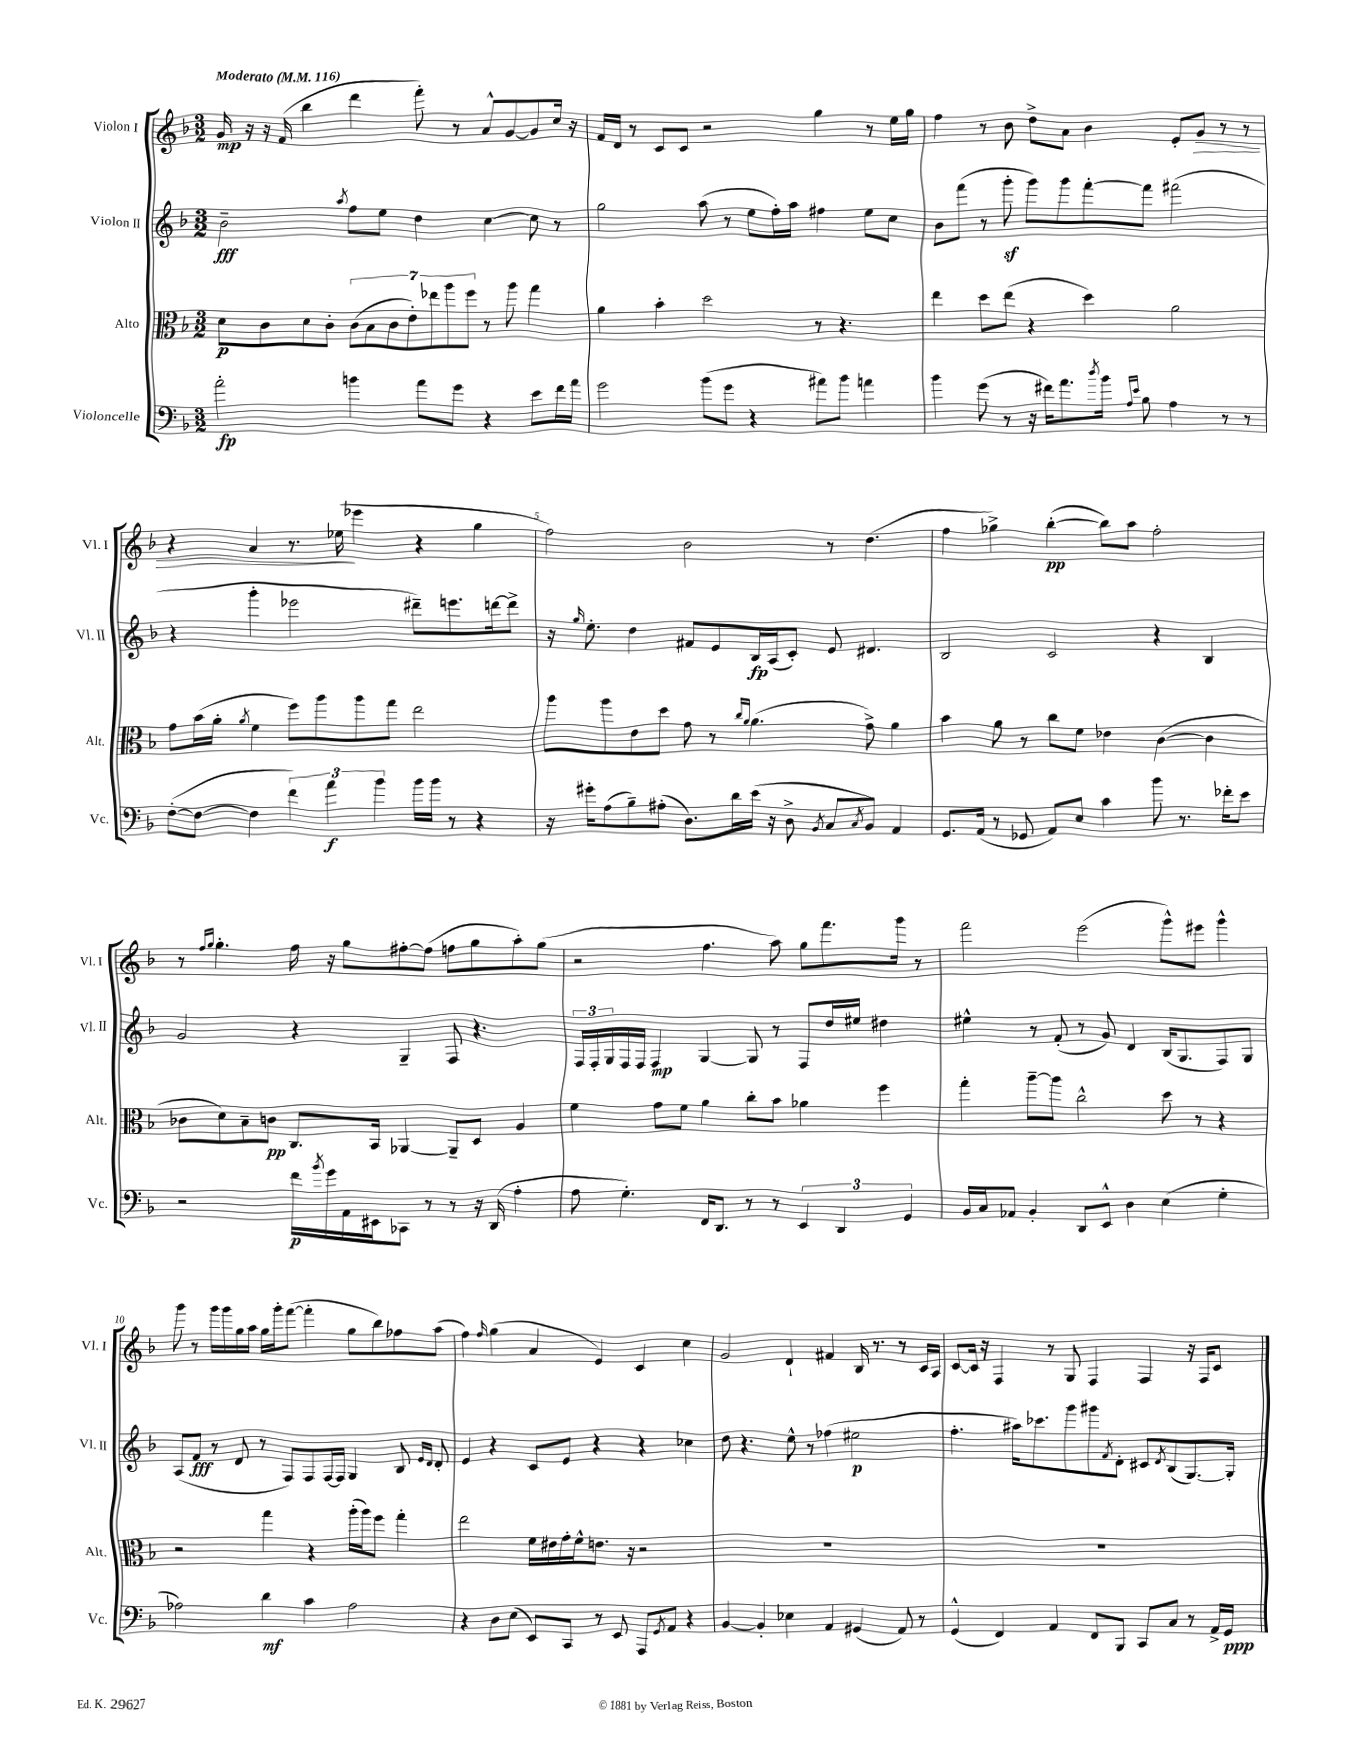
<<
\new StaffGroup <<
\new Staff = "s0" \with { instrumentName = "Violon I" shortInstrumentName = "Vl. I" } {
    \clef treble \key f \major \numericTimeSignature \time 3/2 \tempo "Moderato" 4 = 116
    g'16\mp r16 r16 f'16( bes''4 d'''4 f'''8-.) r8 a'8-^ g'8~ g'8 c''16 r16 |
    f'16 d'16 r8 c'8 c'8 r2 g''4 r8 e''16 g''16 |
    f''4 r8 bes'8 d''8-> a'8 bes'4 e'8-. g'8\> r8 r8 |
    r4 a'4 r8. ees''16\!( ees'''4 r4 g''4 |
    f''2) bes'2 r8 d''4.( |
    f''4 ges''4->) bes''4~-.\pp( bes''8) a''8 f''2-. |
    r8 \grace { f''16 g''16 } g''4.-. f''16 r16 g''8 fis''8~-. fis''8( f''8 g''8 a''8-.) g''8( |
    r2 f''4. a''8) g''8 f'''8. g'''16 r8 |
    f'''2 e'''2( g'''8-^) eis'''8 g'''4-^ |
    g'''8 r8 g'''16 g'''16 g''16 a''16 g''16 g'''16-. f'''8~( f'''4-. g''8 bes''8) fes''8 a''8( |
    f''4) \grace { f''16 } g''4( a'4 e'4) c'4 c''4 |
    g'2 d'4-! fis'4 bes16 r8. r8 c'16 a16 |
    c'8~ c'16 r16 f4 r8 g8 f4 f4 r16 f16 c'8 \bar "|." |
}
\new Staff = "s1" \with { instrumentName = "Violon II" shortInstrumentName = "Vl. II" } {
    \clef treble \key f \major \numericTimeSignature \time 3/2
    bes'2--\fff \acciaccatura { a''8 } f''8 e''8 d''4 c''4~ c''8 r8 |
    g''2 a''8( r8 e''8 f''16-.) a''16 fis''4 e''8 c''8 |
    bes'8 f'''8( r8 g'''8-.\sf g'''8) g'''8 f'''8~-. f'''8 fis'''2( |
    r4 g'''4-. ees'''2 dis'''8--) e'''8. d'''16~ d'''8-> |
    r16 \grace { g''16 } e''8.-. d''4 fis'8 e'8 bes16\fp a16( c'8-.) e'8 dis'4. |
    bes2 c'2 r4 bes4 |
    g'2 r4 g4-- f8 r4. |
    \tuplet 3/2 { f16 f16-. g16 } f16 f16 f4\mp g4~ g8 r8 f8 d''16 eis''16 dis''4 |
    eis''4-^ r8 f'8-.( r8 g'8) d'4 bes16( g8. f8) g8 |
    a8( f'8\fff r8 d'8 r8 f8) f8 f16~ f16 g4 bes8 \grace { e'16 d'16 } d'8-. |
    e'4 r4 c'8 e'8 r4 r4 ces''4 |
    d''8 r4. e''8-^ r8 fes''4( eis''2\p |
    f''4.-. ais''16) ces'''8. g'''8 gis'''8 \acciaccatura { f'8 } d'8-. cis'8 \acciaccatura { d'8 } bes8( g8.~) g16-. \bar "|." |
}
\new Staff = "s2" \with { instrumentName = "Alto" shortInstrumentName = "Alt." } {
    \clef alto \key f \major \numericTimeSignature \time 3/2
    d'8\p c'8 d'8 c'8-. \tuplet 7/4 { c'8( bes8 c'8 e'8-.) ees''8 a''8 f''8 } r8 a''8 g''4 |
    a'4 bes'4-. d''2 r8 r4. |
    e''4 d''8 e''8( r4 d''4) a'2 |
    g'8 bes'16( a'16-. \acciaccatura { a'8 } f'4 f''8) a''8 a''8 g''8 e''2 |
    a''8 a''8 e'8 d''8 g'8 r8 \grace { c''16 a'16 } a'4.( g'8->) a'4 |
    bes'4 a'8 r8 c''8 f'8 ees'4 c'4~( c'4 |
    ces'8 d'8) bes8-- c'8\pp c8. bes,16 aes,4~ aes,8-- d8 a4 |
    f'4 g'8 f'8 a'4 c''8-. bes'8 aes'4 f''4 |
    g''4-. a''8~-- a''8 c''2-^ d''8 r8 r4 |
    r2 g''4 r4 a''16-.( a''16) f''8 g''4-. |
    e''2 f'16 eis'16 g'16-. f'16-^ e'8. r16 r2 |
    R1. |
    R1. \bar "|." |
}
\new Staff = "s3" \with { instrumentName = "Violoncelle" shortInstrumentName = "Vc." } {
    \clef bass \key f \major \numericTimeSignature \time 3/2
    a'2-.\fp b'4 a'8 g'8 r4 e'8 f'16 a'16 |
    g'2 bes'8( g'8 r4 ais'8) bes'8 a'4 |
    bes'4 g'8( r8 r16 fis'16) a'8. \acciaccatura { d''8 } bes'16 \grace { a16 e'16 } bes8 a4 r8 r8 |
    f8~-.( f8~ f4 \tuplet 3/2 { f'4) a'4\f bes'4 } bes'16 bes'16 r8 r4 |
    r16 gis'16-. a8( bes8--) ais8-.( d8.) d'16 e'16( r16 d8-> \acciaccatura { bes,8 } c8 \acciaccatura { c8 } bes,8) a,4 |
    g,8. a,16( r8 ges,8 a,8) e8 c'4 bes'8 r8. fes'16-. e'8 |
    r2 f'16\p \acciaccatura { bes'8 } g'16 a,16 eis,16 ces,8 r8 r8 r16 d,16( a4-. |
    a8 g4.-.) f,16 d,8. r8 r8 \tuplet 3/2 { e,4 d,4 g,4 } |
    bes,16 c16 aes,8 bes,4-. d,8 e,8-^ d4 e4( g4-. |
    aes2) d'4\mf c'4 aes2 |
    r4 d8 e8( e,8) c,8 r8 e,8 a,,8 \acciaccatura { g,8 } a,8 r4 |
    bes,4~ bes,4-. ees4 a,4 gis,4( a,8) r8 |
    g,4-^( f,4) a,4 f,8 bes,,8 c,8 c8 r8 a,16-> g,16\ppp \bar "|." |
}
>>
>>
\layout { \context { \Score \override BarNumber.break-visibility = ##(#f #t #t) barNumberVisibility = #(every-nth-bar-number-visible 5) } }
